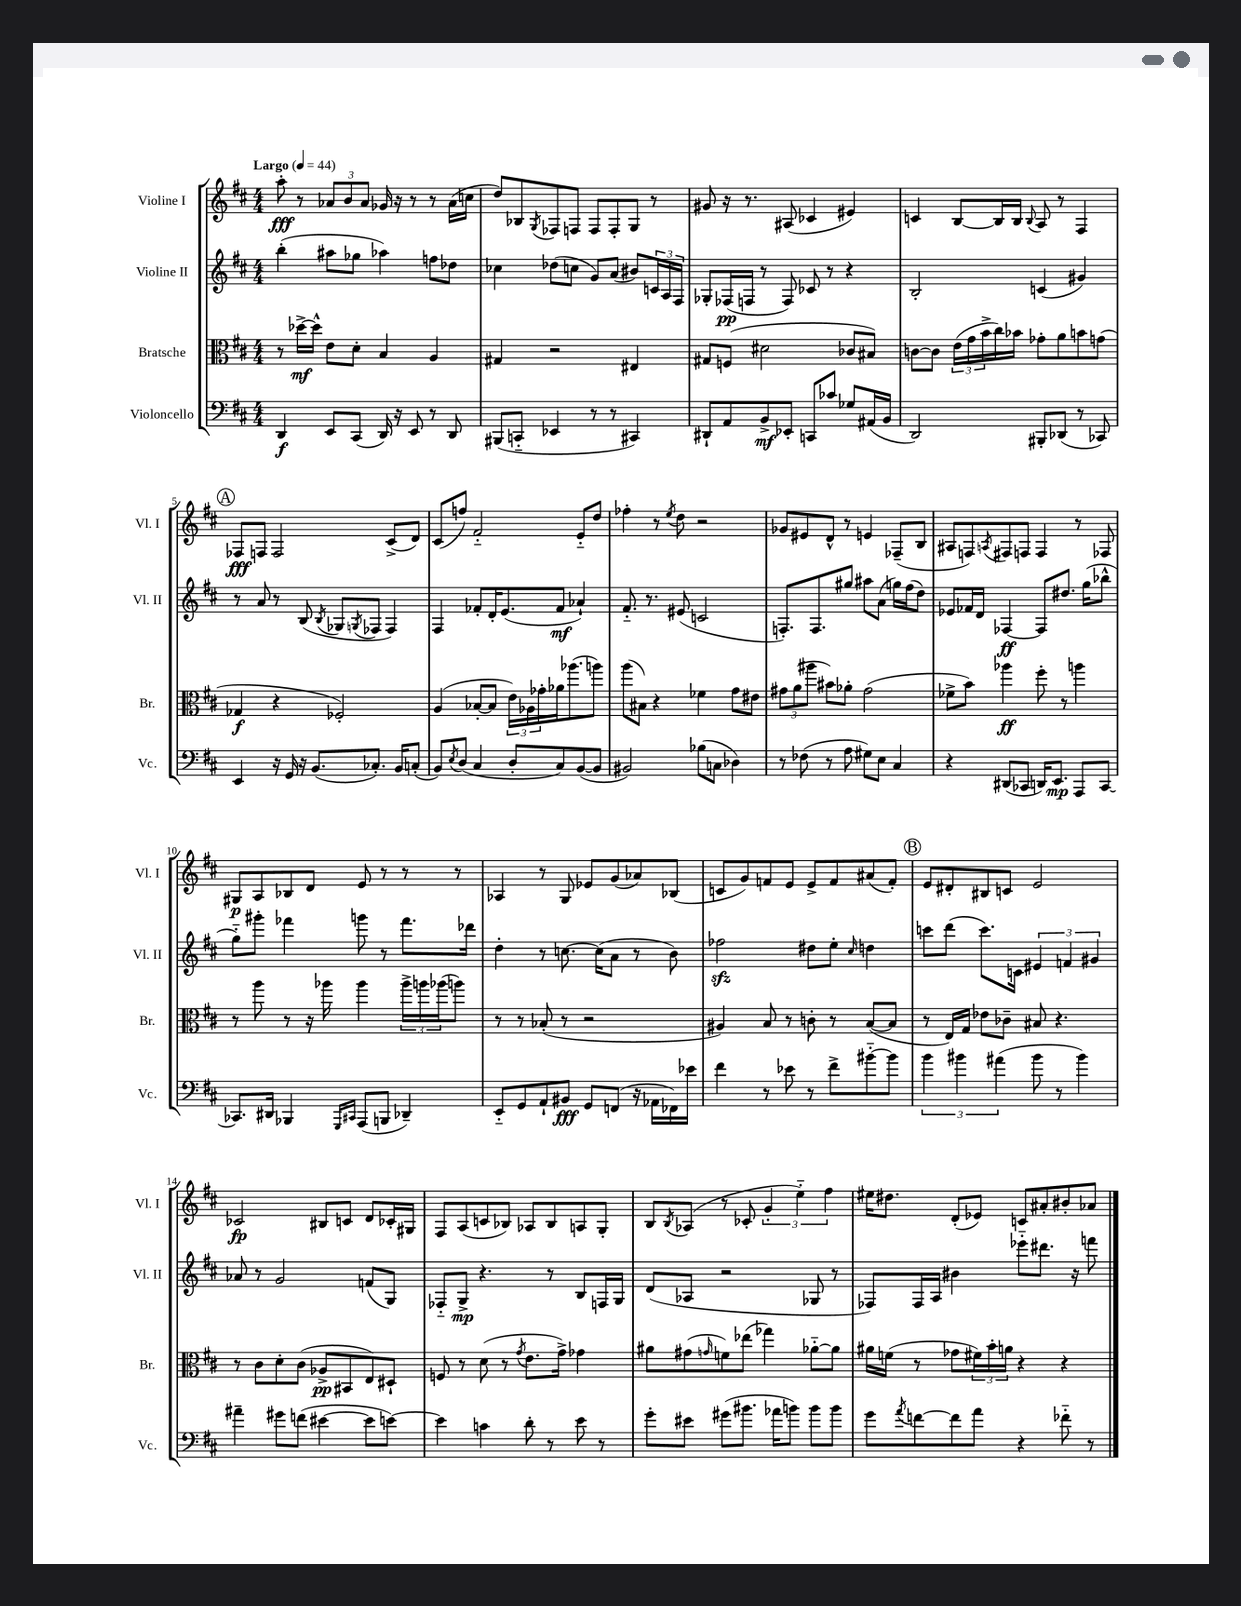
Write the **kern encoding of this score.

**kern	**dynam	**kern	**dynam	**kern	**dynam	**kern	**dynam
*part4	*part4	*part3	*part3	*part2	*part2	*part1	*part1
*staff4	*staff4	*staff3	*staff3	*staff2	*staff2	*staff1	*staff1
*I"Violoncello	*	*I"Bratsche	*	*I"Violine II	*	*I"Violine I	*
*I'Vc.	*	*I'Br.	*	*I'Vl. II	*	*I'Vl. I	*
*clefF4	*	*clefC3	*	*clefG2	*	*clefG2	*
*k[f#c#]	*	*k[f#c#]	*	*k[f#c#]	*	*k[f#c#]	*
*M4/4	*	*M4/4	*	*M4/4	*	*M4/4	*
*MM44	*	*MM44	*	*MM44	*	*MM44	*
=1	=1	=1	=1	=1	=1	=1	=1
!	!	!	!	!	!	!LO:TX:a:B:t=Largo	!
4DD/	f	8r	.	(4bb'\	.	8aa'\	fff
.	.	[16dd-X^\LL	mf	.	.	8r	.
.	.	16dd-^^\JJ]	.	.	.	.	.
8EE/L	.	8e\L	.	8aa#X\L	.	12a-X/L	.
.	.	.	.	.	.	12b/	.
(8CC#/J	.	8d'\J	.	8gg-X\J	.	.	.
.	.	.	.	.	.	12a-/J	.
16DD/)	.	4B/	.	4aa-X\)	.	16g-X/	.
16r	.	.	.	.	.	16r	.
8EE/	.	.	.	.	.	8r	.
8r	.	4A/	.	8ffn\L	.	8r	.
8DD/	.	.	.	8dd-X\J	.	(16a-\LL	.
.	.	.	.	.	.	16ccn\JJ	.
=2	=2	=2	=2	=2	=2	=2	=2
(8BBB#X/L	.	4G#X/	.	4cc-X\	.	8dd/L)	.
8CCn/J	.	.	.	.	.	8B-X/	.
.	.	.	.	.	.	8qG/	.
4EE-X/	.	2r	.	(8dd-X\L	.	8F-X/	.
.	.	.	.	8ccn\J	.	8Fn/J	.
8r	.	.	.	8g/L)	.	8F/L	.
8r	.	.	.	(8a/J	.	8F'/	.
4CC#X/)	.	4E#X/	.	8b#X/L)	.	8G/J	.
.	.	.	.	24cn/L	.	8r	.
.	.	.	.	24A/	.	.	.
.	.	.	.	24F#/JJ	.	.	.
=3	=3	=3	=3	=3	=3	=3	=3
8DD#X`/L	.	8G#X/L	.	8G-X'/L	.	8g#X/	.
8AA/	.	(8Fn/J	.	(16F-X/L	pp	16r	.
.	.	.	.	16Fn/JJ	.	8.r	.
8BB^/	mf	2d#X\	.	8r	.	.	.
8EE-X'/J	.	.	.	8F/)	.	(8A#X/	.
8CCn/L	.	.	.	8c-X/	.	4c-X/	.
8c-X/J	.	.	.	8r	.	.	.
8G-X/L	.	8c-X/L	.	4r	.	4e#X/)	.
(16AA#X/L	.	8B#X/J)	.	.	.	.	.
16BB/JJ	.	.	.	.	.	.	.
=4	=4	=4	=4	=4	=4	=4	=4
2DD/)	.	[8cn\L	.	2B'/	.	4cn/	.
.	.	8c\J]	.	.	.	.	.
.	.	(24e\LL	.	.	.	[8B/L	.
.	.	24g\	.	.	.	.	.
.	.	24b^\	.	.	.	.	.
.	.	16cc#\)	.	.	.	16B/L]	.
.	.	16b-X\JJ	.	.	.	16B/JJ	.
.	.	.	.	.	.	8qqB/	.
8BBB#X'/L	.	8g-X'\L	.	(4cn/	.	8A/	.
(8DD-X/J	.	8a\	.	.	.	8r	.
8r	.	8bn\	.	4g#X/)	.	4F#/	.
8CC-X/)	.	(8gn\J	.	.	.	.	.
!!LO:LB:g=z
!!LO:REH:place=s1:t=A
=5	=5	=5	=5	=5	=5	=5	=5
4EE/	.	4G-X/	f	8r	.	8F-X/L	fff
.	.	.	.	8a/	.	8Fn/J	.
16r	.	4r	.	8r	.	2F/	.
16GG/	.	.	.	.	.	.	.
16r	.	.	.	(8B/	.	.	.
(8.BB/L	.	.	.	.	.	.	.
.	.	.	.	8qB/	.	.	.
.	.	2F-X'/)	.	8G-X/L	.	.	.
.	.	.	.	8qGn/	.	.	.
8.C-X'/J)	.	.	.	8F-X/J	.	.	.
.	.	.	.	4F-/)	.	(8c#^/L	.
16BB/KL	.	.	.	.	.	.	.
(8Cn'/J	.	.	.	.	.	8d/J)	.
=6	=6	=6	=6	=6	=6	=6	=6
8BB/L)	.	(4A/	.	4F#/	.	(8c#/L	.
8qE/	.	.	.	.	.	.	.
(8D/J	.	.	.	.	.	8ffn/J)	.
4C#/	.	[8B-X'/L	.	8f-X'/L	.	2f#/	.
.	.	8B-/J]	.	16d'/K	.	.	.
.	.	.	.	(8.e/	.	.	.
8D'/L	.	24e\LL)	.	.	.	.	.
.	.	24A-X\	.	.	.	.	.
.	.	24g-X'\	.	.	.	.	.
8C#/)	.	16a-X\J	.	8f-/J	mf	.	.
.	.	(8.aa-X\	.	.	.	.	.
([8BB/	.	.	.	4a-X`/)	.	8e/L	.
8BB/J]	.	8aan\J)	.	.	.	8dd/J	.
=7	=7	=7	=7	=7	=7	=7	=7
2BB#X/)	.	(8aa\L	.	8.f#/	.	4ff-X'\	.
.	.	8B#X\J)	.	.	.	.	.
.	.	.	.	8.r	.	.	.
.	.	4r	.	.	.	8r	.
.	.	.	.	.	.	8qee/	.
.	.	.	.	(8e#X/	.	8dd\	.
(8B-X\L	.	4f-X\	.	2cn/	.	2r	.
8Cn\J	.	.	.	.	.	.	.
4D-X\)	.	8g\L	.	.	.	.	.
.	.	8e#X\J	.	.	.	.	.
=8	=8	=8	=8	=8	=8	=8	=8
8r	.	12g#X\L	.	8.Fn'/L)	.	8g-X/L	.
.	.	(12a\	.	.	.	.	.
(8F-X\	.	.	.	.	.	8e#X/	.
.	.	12aa#X\J	.	.	.	.	.
.	.	.	.	8.F/	.	.	.
8r	.	8b#X\L)	.	.	.	8d^^/J	.
8A\	.	8a-X'\J	.	8gg#X/J	.	8r	.
8G#X\L)	.	(2g#\	.	8aa#X\L	.	4en/	.
8E\J	.	.	.	(8a\J	.	.	.
4C#/	.	.	.	16ggn\LL)	.	(8F-X~/L	.
.	.	.	.	(16ff#\J	.	.	.
.	.	.	.	8dd\J)	.	8B/J	.
=9	=9	=9	=9	=9	=9	=9	=9
4r	.	8f-X^\L	.	8e-X/L	.	8A#X/L	.
.	.	8b\J)	.	16f-X/L	.	8Fn/)	.
.	.	.	.	16d/JJ	.	.	.
.	.	.	.	.	.	8qAn/	.
(8DD#X/L	.	4aa-X\	ff	[4F-X/	ff	8F#X/	.
8CC-X/J	.	.	.	.	.	8Fn/J	.
16DDn/KL)	.	8ff#'\	.	8F-/L]	.	4F/	.
8.EE/J	mp	.	.	.	.	.	.
.	.	8r	.	8.dd#X/J	.	.	.
8AAA/L	.	4aan\	.	.	.	8r	.
.	.	.	.	(16gg\KL	.	.	.
[8CC-/J	.	.	.	8bb-X^^\J	.	8F-X/	.
!!LO:LB:g=z
=10	=10	=10	=10	=10	=10	=10	=10
8.CC-X/L]	.	8r	.	8gg\L)	.	8G#X/L	p
.	.	8aa\	.	8ggg#X'\J	.	8A/	.
16DD#X/Jk	.	.	.	.	.	.	.
4BBB-X/	.	8r	.	4fff-X\	.	8B-X/	.
.	.	16r	.	.	.	8d/J	.
.	.	16aa-X\	.	.	.	.	.
16qqGGG/LL	.	.	.	.	.	.	.
16qqCC#X/JJ	.	.	.	.	.	.	.
(8AAA/L	.	4aa-\	.	8gggn\	.	8e/	.
8BBBn/J	.	.	.	8r	.	8r	.
4DD-X~/)	.	24aa-^\LL	.	8.fff-\L	.	8r	.
.	.	24aan\	.	.	.	.	.
.	.	(24aa-X\J	.	.	.	.	.
.	.	8aan\J)	.	.	.	8r	.
.	.	.	.	16ddd-X\Jk	.	.	.
=11	=11	=11	=11	=11	=11	=11	=11
8EE/L	.	8r	.	4dd'\	.	4A-X/	.
8GG/	.	8r	.	.	.	.	.
8AA`/	.	(8B-X'/	.	8r	.	8r	.
8BB#X/J	fff	8r	.	[8.ccn\	.	8G/	.
8GG/L	.	2r	.	.	.	8e-X/L	.
.	.	.	.	(16cc\KL]	.	.	.
(8FFn/J	.	.	.	8a\J	.	(8g/	.
16r	.	.	.	8r	.	8a-X/)	.
16AA-X\LL	.	.	.	.	.	.	.
16FF-X\)	.	.	.	8b\)	.	(8B-X/J	.
16e-X\JJ	.	.	.	.	.	.	.
=12	=12	=12	=12	=12	=12	=12	=12
4f#\	.	4A#X/)	.	2ff-Xzz\	.	8cn/L	.
.	.	.	.	.	.	8g/)	.
8r	.	8B/	.	.	.	8fn/	.
8e-X\	.	8r	.	.	.	8e/J	.
8r	.	8cn'\	.	8dd#X\L	.	8e^/L	.
8f#^\L	.	8r	.	8ee'\J	.	8f/	.
.	.	.	.	16qqcc#/	.	.	.
[8b#X\	.	([8B/L	.	4ddn\	.	(8a#X/	.
8b#\J]	.	8B/J]	.	.	.	8f'/J)	.
!!LO:REH:place=s1:t=B
=13	=13	=13	=13	=13	=13	=13	=13
6b\	.	8r	.	8cccn\L	.	8e/L	.
.	.	16E/LL)	.	(8ddd\J	.	8d#X'/	.
6b#X\	.	.	.	.	.	.	.
.	.	16G/JJ	.	.	.	.	.
.	.	8e-X\L	.	8.ccc\L)	.	8B#X/	.
(6a#X\	.	.	.	.	.	.	.
.	.	8c-X~\J	.	.	.	8cn/J	.
.	.	.	.	16cn\Jk	.	.	.
8b#\	.	8B#X/	.	6e#X/	.	2e/	.
8r	.	4.r	.	.	.	.	.
.	.	.	.	6fn/	.	.	.
4b#\)	.	.	.	.	.	.	.
.	.	.	.	6g#X/	.	.	.
!!LO:LB:g=z
=14	=14	=14	=14	=14	=14	=14	=14
4a#X~\	.	8r	.	8a-X/	.	2c-X/	fp
.	.	8c#\L	.	8r	.	.	.
8g#X\L	.	8d'\	.	2g/	.	.	.
(8fn\J	.	(8c#\J	.	.	.	.	.
[4e#X\	.	8A-X^/L	pp	.	.	8B#X/L	.
.	.	8BB#X/	.	.	.	8cn/J	.
8e#\L]	.	8E/)	.	(8fn/L	.	8d/L	.
[8en\J)	.	8D#X`/J	.	8G/J)	.	16c-X'/L	.
.	.	.	.	.	.	16G#X/JJ	.
=15	=15	=15	=15	=15	=15	=15	=15
4e\]	.	8Fn/	.	8F-X/L	.	8F#/L	.
.	.	8r	.	8G^/J	mp	(8A/	.
4cn\	.	(8d\	.	4.r	.	8cn/	.
.	.	8r	.	.	.	8B-X/J)	.
.	.	8qg/	.	.	.	.	.
8d'\	.	8.e\L	.	.	.	8A-X/L	.
8r	.	.	.	8r	.	8B-/	.
.	.	16g^\Jk)	.	.	.	.	.
8e\	.	4g-X\	.	8B/L	.	8An/	.
8r	.	.	.	16Fn/L	.	8G'/J	.
.	.	.	.	16G/JJ	.	.	.
=16	=16	=16	=16	=16	=16	=16	=16
8g'\L	.	8a#X\L	.	(8d/L	.	8B/L	.
.	.	.	.	.	.	8qB/	.
8e#X\J	.	(8g#X\	.	8A-X/J	.	(8A-X/J	.
.	.	16qqgn/	.	.	.	.	.
(8g#X\L	.	8fn\)	.	2r	.	8r	.
8.b#X\J	.	(8ee-X\J	.	.	.	8c-X'/	.
.	.	4gg-X\)	.	.	.	6g/	.
16a-X\KL	.	.	.	.	.	.	.
8bn\J)	.	.	.	.	.	.	.
.	.	.	.	.	.	6ee\)	.
8b\L	.	[8a-X\L	.	8G-X/	.	.	.
.	.	.	.	.	.	6ff#\	.
8b\J	.	8a-\J]	.	8r	.	.	.
=17	=17	=17	=17	=17	=17	=17	=17
8g\L	.	16a#X\LL	.	8F-X/L)	.	16ee#X\KL	.
.	.	(16fn\JJ	.	.	.	8.dd#X\J	.
8qa/	.	.	.	.	.	.	.
[8fn\	.	8r	.	16F-/L	.	.	.
.	.	.	.	16A/JJ	.	.	.
8f\]	.	8g-X\L	.	4b#X\	.	(8d'/L	.
8a\J	.	24f#X\L)	.	.	.	8e-X/J)	.
.	.	24b'\	.	.	.	.	.
.	.	24an\JJ	.	.	.	.	.
4r	.	4r	.	8eee-X\L	.	8cn/L	.
.	.	.	.	8.ddd#X\J	.	8a#X'/	.
8f-X\	.	4r	.	.	.	8b#X'/	.
.	.	.	.	16r	.	.	.
8r	.	.	.	8fffn\	.	8a-X/J	.
==	==	==	==	==	==	==	==
*-	*-	*-	*-	*-	*-	*-	*-
